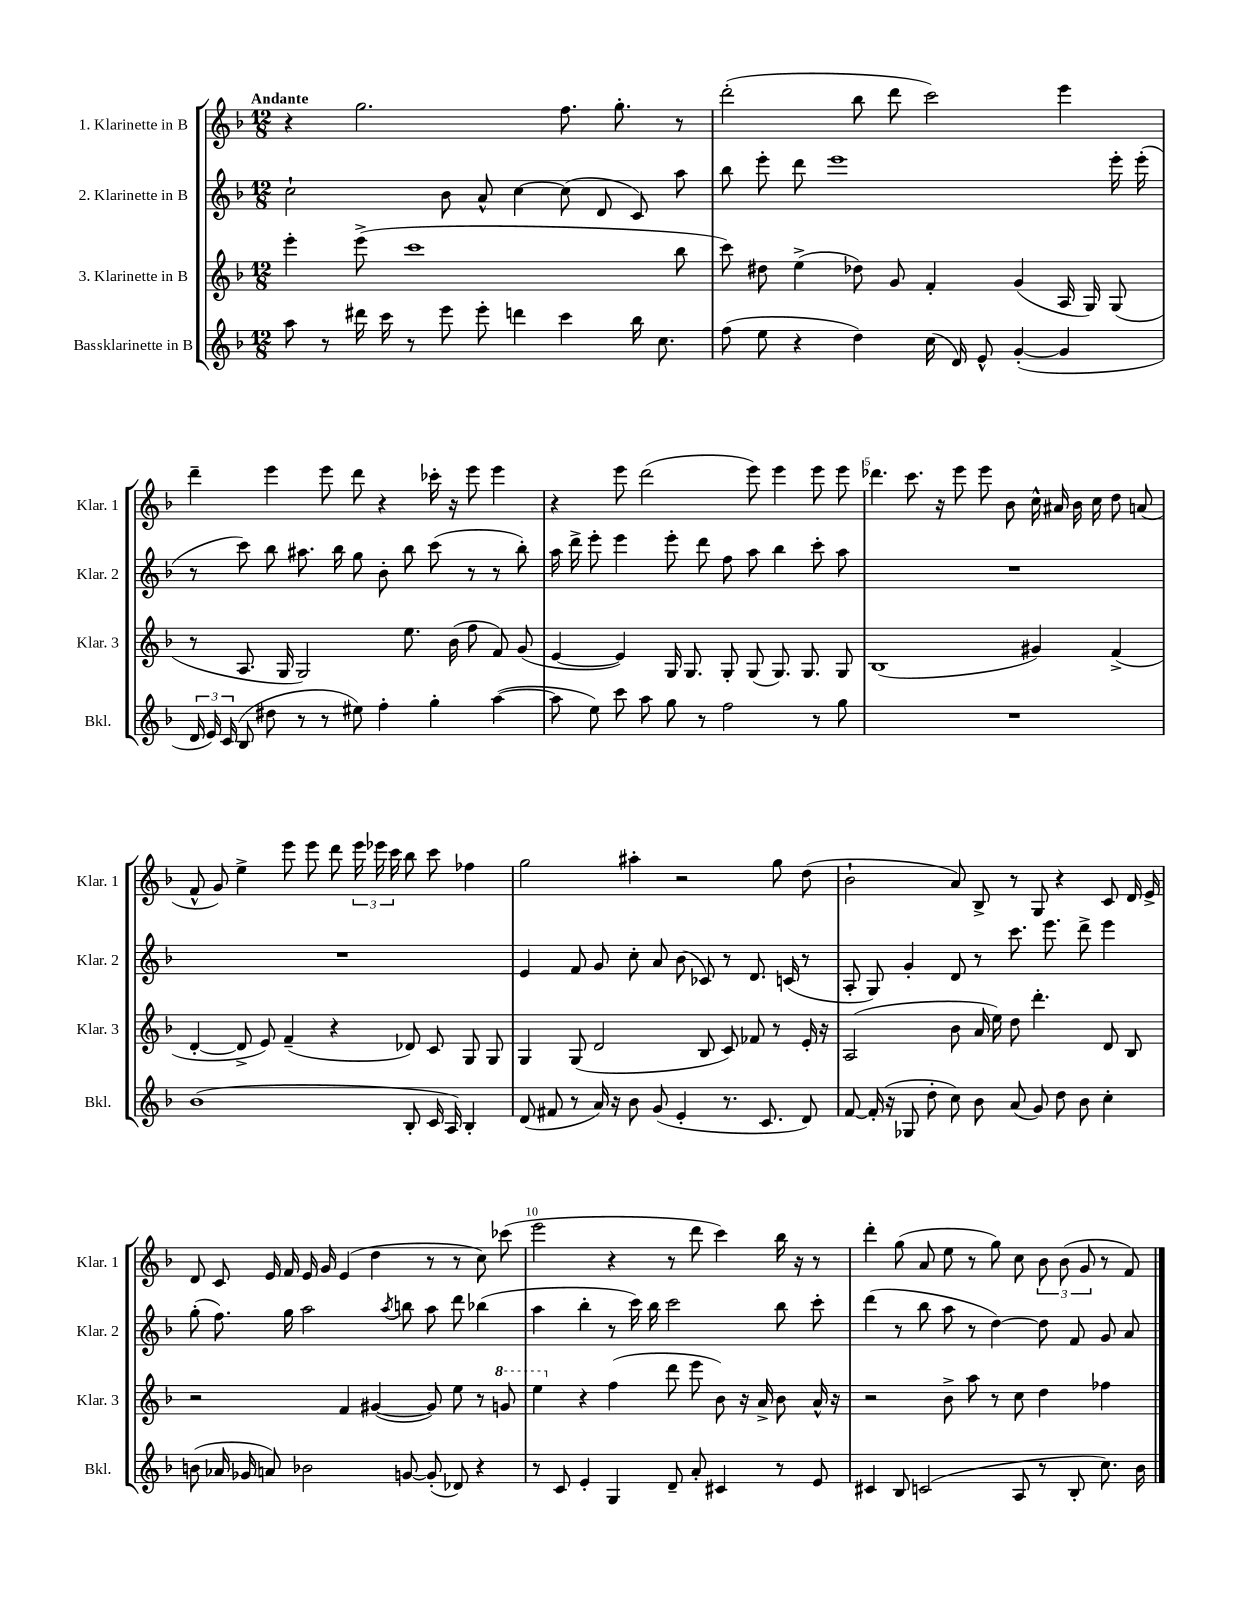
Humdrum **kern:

**kern	**kern	**kern	**kern
*part4	*part3	*part2	*part1
*staff4	*staff3	*staff2	*staff1
*I"Bassklarinette in B	*I"3. Klarinette in B	*I"2. Klarinette in B	*I"1. Klarinette in B
*I'Bkl.	*I'Klar. 3	*I'Klar. 2	*I'Klar. 1
*clefG2	*clefG2	*clefG2	*clefG2
*k[b-]	*k[b-]	*k[b-]	*k[b-]
*M12/8	*M12/8	*M12/8	*M12/8
=1	=1	=1	=1
!	!	!	!LO:TX:a:B:t=Andante
8aa\	4eee'\	2cc`\	4r
8r	.	.	.
16ddd#X\	(8eee^\	.	2.gg\
16ccc\	.	.	.
8r	1ccc	.	.
8eee\	.	8b-\	.
8eee'\	.	8a^^/	.
4dddn\	.	[4cc\	.
4ccc\	.	(8cc\]	8.ff\
.	.	8d/	.
.	.	.	8.gg'\
16bb-\	.	8c/)	.
8.cc\	.	.	.
.	8bb-\	8aa\	8r
=2	=2	=2	=2
(8ff\	8ccc\)	8bb-\	(2ddd'\
8ee\	8dd#X\	8eee'\	.
4r	(4ee^\	8ddd\	.
.	.	1eee	.
4dd\)	8dd-X\)	.	8bb-\
.	8g/	.	8ddd\
(16cc\	4f'/	.	2ccc\)
16d/)	.	.	.
8e^^/	.	.	.
([4g'/	(4g/	.	.
4g/]	16A/	.	4eee\
.	16G/)	.	.
.	(8G/	16eee'\	.
.	.	(16eee'\	.
!!LO:LB:g=z
=3	=3	=3	=3
24d/	8r	8r	4ddd~\
24e/)	.	.	.
(24c/	.	.	.
8B-/	8.A/	8ccc\)	.
8dd#X\	.	8bb-\	4eee\
.	16G/	.	.
8r	2G/)	8.aa#X\	.
8r	.	.	8eee\
.	.	16bb-\	.
8ee#X\)	.	8gg\	8ddd\
4ff'\	.	8b-'\	4r
.	8.ee\	8bb-\	.
4gg'\	.	(8ccc\	16ccc-X'\
.	(16b-\	.	16r
.	8ff\	8r	8eee\
([4aa\	8f/)	8r	4eee\
.	(8g/	8bb-'\)	.
=4	=4	=4	=4
8aa\]	[4e/	16aa\	4r
.	.	16ddd^\	.
8ee\)	.	8eee'\	.
8ccc\	4e/])	4eee\	8eee\
8aa\	.	.	(2ddd\
8gg\	16G/	8eee'\	.
.	8.G/	.	.
8r	.	8ddd\	.
2ff\	8G'/	8ff\	.
.	(8G/	8aa\	8eee\)
.	8.G/)	4bb-\	4eee\
.	8.G/	.	.
8r	.	8ccc'\	8eee\
8gg\	8G/	8aa\	8eee\
=5	=5	=5	=5
1.r	(1B-	1.r	4.ddd-X\
.	.	.	8.ccc\
.	.	.	16r
.	.	.	8eee\
.	.	.	8eee\
.	.	.	8b-\
.	4g#X/)	.	16cc^^\
.	.	.	16a#X/
.	.	.	16b-\
.	.	.	16cc\
.	(4f^/	.	8dd\
.	.	.	(8an/
!!LO:LB:g=z
=6	=6	=6	=6
(1b-	[4d'/	1.r	8f^^/
.	.	.	8g/)
.	8d^/]	.	4ee^\
.	8e/)	.	.
.	(4f~/	.	8eee\
.	.	.	8eee\
.	4r	.	8ddd\
.	.	.	24eee\
.	.	.	24eee-X\
.	.	.	24ccc\
8B-'/	8d-X/)	.	8bb-\
16c/	8c/	.	8ccc\
16A/)	.	.	.
4B-'/	8G/	.	4ff-X\
.	8G/	.	.
=7	=7	=7	=7
(8d/	4G/	4e/	2gg\
8f#X/	.	.	.
8r	(8G/	8f/	.
16a/)	2d/	8g/	.
16r	.	.	.
8b-\	.	8cc'\	4aa#X'\
(8g/	.	8a/	.
4e'/	.	(8b-\	2r
.	8B-/	8c-X/)	.
8.r	8c/)	8r	.
.	8f-X/	8.d/	.
8.c/	.	.	.
.	8r	.	8gg\
.	.	(16cn/	.
8d/)	16e'/	8r	(8dd\
.	16r	.	.
=8	=8	=8	=8
[8f/	(2A/	8A'/	2b-`\
(16f'/]	.	8G/)	.
16r	.	.	.
8G-X/	.	4g'/	.
8dd'\	.	.	.
8cc\)	8b-\	8d/	8a/)
8b-\	16a/	8r	8B-^/
.	16ee\)	.	.
(8a/	8dd\	8.ccc\	8r
8g/)	4.ddd'\	.	8G/
.	.	8.eee\	.
8dd\	.	.	4r
8b-\	.	8ddd^\	.
4cc'\	8d/	4eee\	8c/
.	8B-/	.	16d/
.	.	.	16e^/
!!LO:LB:g=z
=9	=9	=9	=9
(8bn\	2r	(8gg'\	8d/
16a-X/	.	8.ff\)	8c/
16g-X/	.	.	.
8an/)	.	.	16e/
.	.	16gg\	16f/
2b-X\	.	2aa\	16e/
.	.	.	16g/
.	4f/	.	(4e/
.	([4g#X/	.	4dd\
.	.	8qaa/	.
[8gn/	.	8bbn\	.
(8g'/]	8g#/])	8aa\	8r
8d-X/)	8ee\	8ddd\	8r
4r	8r	(4bb-X\	8cc\)
*	*8va	*	*
.	8ggn/	.	(8ccc-X\
=10	=10	=10	=10
8r	4eee\	4aa\	2eee\
8c/	.	.	.
*	*X8va	*	*
4e'/	4r	4bb-'\	.
4G/	(4ff\	8r	4r
.	.	16ccc\)	.
.	.	16bb-\	.
8d~/	8ddd\	2ccc\	8r
8a'/	8eee\	.	8ddd\
4c#X/	8b-\)	.	4ccc\)
.	16r	.	.
.	16a^/	.	.
8r	8b-\	8bb-\	16bb-\
.	.	.	16r
8e/	16a^^/	8ccc'\	8r
.	16r	.	.
=11	=11	=11	=11
4c#X/	2r	(4ddd\	4ddd'\
8B-/	.	8r	(8gg\
(2cn/	.	8bb-\	8a/
.	8b-^\	8aa\	8ee\
.	8aa\	8r	8r
.	8r	[4dd\)	8gg\)
8A/	8cc\	.	8cc\
8r	4dd\	8dd\]	12b-\
.	.	.	(12b-\
8B-'/	.	8f/	.
.	.	.	12g/
8.cc\)	4ff-X\	8g/	8r
.	.	8a/	8f/)
16b-\	.	.	.
==	==	==	==
*-	*-	*-	*-
